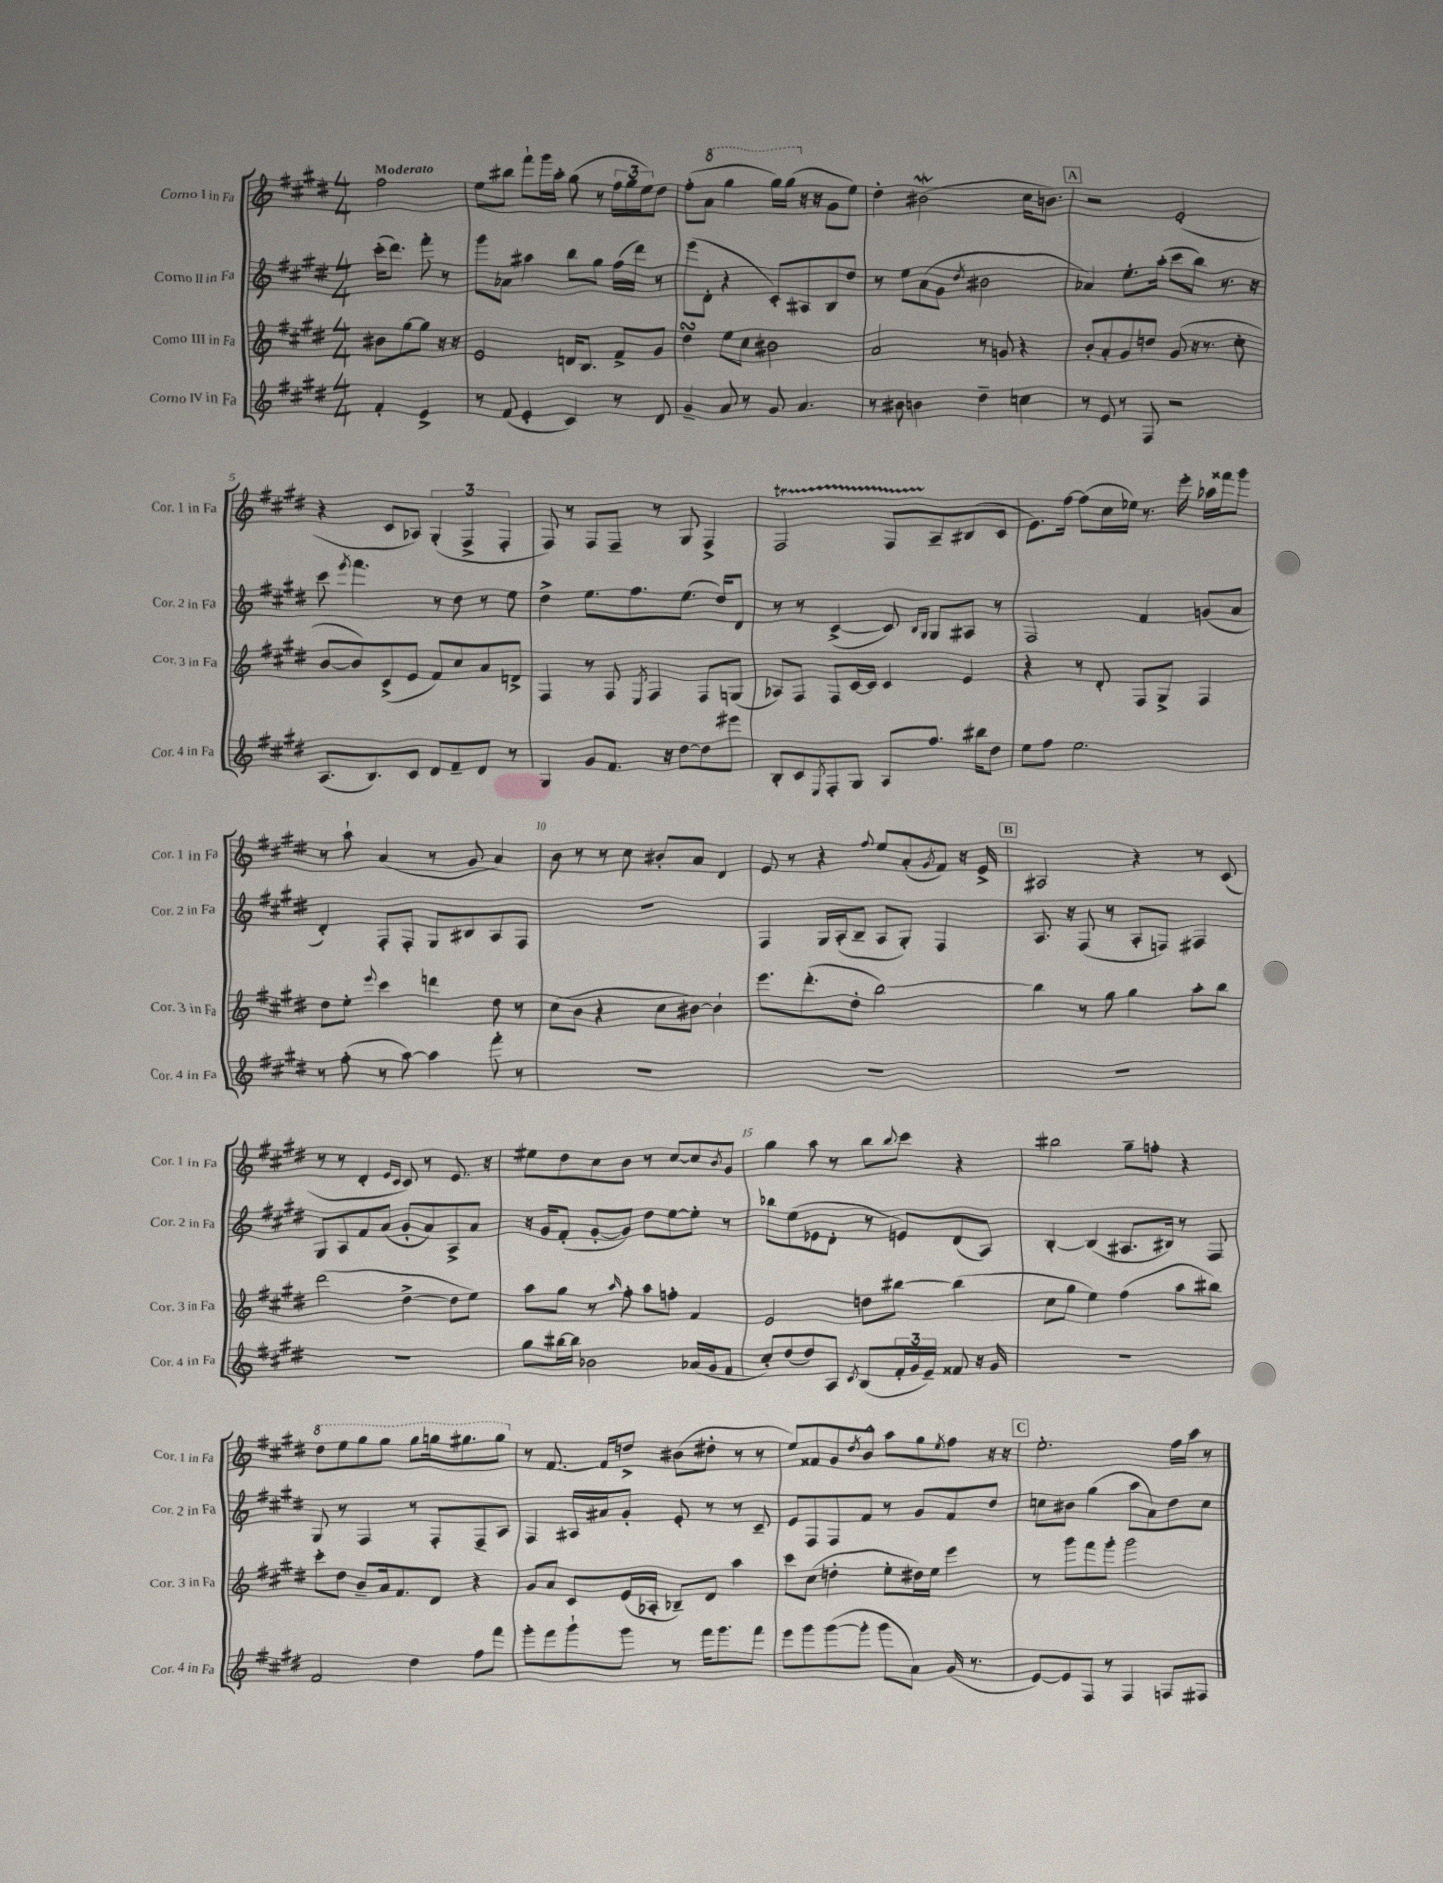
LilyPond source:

<<
\new StaffGroup <<
\new Staff = "s0" \with { instrumentName = "Corno I in Fa" shortInstrumentName = "Cor. 1 in Fa" } {
    \clef treble \key e \major \numericTimeSignature \time 4/4 \partial 2 \tempo "Moderato"
    fis''2 |
    e''8 bis''8 fis'''8-! gis'''16 a''16-. gis''8( r8 \tuplet 3/2 { fis''16 gis''16 e''16) } dis''8 |
    fis''8-.( \ottava #1 a''8 gis'''4 gis'''16) gis'''16( \ottava #0 r16 r16 gis'8 e''8) |
    dis''4-. bis'2\mordent( cis''16 b'8.) |
    \mark \markup { \box "A" } r2 e'2-.( |
    r4 cis'8 aes8) \tuplet 3/2 { gis4-.( fis4-> fis4-. } |
    fis8) r8 fis8 fis8-- r8 gis8 fis4-> |
    fis2\startTrillSpan fis8 a8--\stopTrillSpan bis8( cis'8 |
    e'8.) fis''16~ fis''8( cis''16 ees''16) r8. e'''16-. aes''16 fisis'''16 gis'''8 |
    r8 a''8-! a'4( r8 gis'8 a'4) |
    b'8 r8 r8 cis''8 bis'8-. a'8 dis'4 |
    e'8 r8 r4 \appoggiatura { fis''8 } e''8 a'8-.( \acciaccatura { gis'8 } fis'8) r16 e'16-> |
    \mark \markup { \box "B" } ais2 r4 r8 cis'8( |
    r8 r8 dis'4-. \grace { e'16 cis'16 } cis'8) r8 e'8. r16 |
    eis''8 dis''8 cis''8 b'8 r8 cis''8~ cis''8 \acciaccatura { b'8 } gis'8 |
    gis''4 a''8 r8 b''8 \appoggiatura { b''8 } cis'''8 r4 |
    bis''2 gis''8-- f''8-. r4 |
    \ottava #1 dis'''8 e'''8 gis'''8 gis'''8 gis'''8 g'''16 gis'''8. gis'''8 \ottava #0 |
    r8 fis'8.~ fis'16 d''8-> bis'8( dis''8-. r8 r8 |
    e''8) fisis'8 gis'8 \acciaccatura { dis''8 } b'8-^ a''8 gis''8 \acciaccatura { e''8 } fis''8 r16 r16 |
    \mark \markup { \box "C" } e''2.-. fis''16 a''16 r8 \bar "|." |
}
\new Staff = "s1" \with { instrumentName = "Corno II in Fa" shortInstrumentName = "Cor. 2 in Fa" } {
    \clef treble \key e \major \numericTimeSignature \time 4/4 \partial 2
    cis'''16-.( dis'''8.) fis'''8-. r8 |
    gis'''8 aes'8 ais''4 b''8 gis''8 fis''16( dis'''16) r8 |
    e'''8( dis'8-. r4 cis'8-.) ais8 b8 dis''8 |
    r8 e''8 a'8( gis'8 \acciaccatura { dis''8 } bis'2 |
    \mark \markup { \box "A" } aes'4) e''8.-. a''16-.( cis'''8 b''8) r8. r16 |
    cis'''8 \acciaccatura { e'''8 } fis'''4. r8 dis''8 r8 e''8 |
    dis''4-> e''8. fis''8. e''8.( dis''16) dis'8 |
    r8 r8 cis'4~->( cis'8) \grace { b16 gis16 } gis8 ais8 r8 |
    fis2 fis'4 g'8( a'8 |
    dis'4-.) fis8-. fis8-. gis8 bis8 a8 fis8 |
    R1 |
    fis4 gis16 a16-.( b8-- a8 gis8-.) fis4 |
    \mark \markup { \box "B" } a8. r16 fis8( r8 a8-. f8) fis4 |
    gis8 a8 fis'8 a'8( gis'8-. a'8) a8-> a'8 |
    r16 gis'16 fis'8-.( gis'8~-. gis'8) dis''8 e''8~ e''8-. r8 |
    bes''8 e''8( ees'8 dis'8-. r8 e'8) dis'8( a8) |
    b4~-. b4( ais8. bis16) r8 fis8 |
    gis8 r8 fis4 r8 fis8-. fis8-- a8 |
    fis4 ais16 ais'16 gis'8-. e'8-. r8 r8 cis'8-- |
    e'8 fis8 fis8 fis'8 r8 gis'8 fis'8 dis''8 |
    \mark \markup { \box "C" } c''8 bis'8 gis''4( a''8 a'8) dis''8 c''8 \bar "|." |
}
\new Staff = "s2" \with { instrumentName = "Corno III in Fa" shortInstrumentName = "Cor. 3 in Fa" } {
    \clef treble \key e \major \numericTimeSignature \time 4/4 \partial 2
    bis'8 gis''8~ gis''8 r16 r16 |
    e'2 d'16 b8. fis'8-> gis'8 |
    dis''4\turn e''8 cis''8 bis'2 |
    a'2 r8 g'8 r4 |
    \mark \markup { \box "A" } b'8-. a'8-. gis'8 d''8 gis'8( r16 r8. cis''8-. |
    b'8~ b'8) cis'8->( e'8 fis'8) cis''8 a'8 d'8-> |
    fis4 r8 fis8 \acciaccatura { e8 } fis4 fis8 g8( |
    aes8) fis8 fis8 cis'16~ cis'16 cis'4 e'4 |
    r4 r8 dis'8-. fis8 gis8-> fis4 |
    dis''8 e''8-. \appoggiatura { e'''8 } cis'''4 d'''4 dis''8 r8 |
    cis''8( b'8 r4 cis''8 bis'8~) bis'4-! |
    e'''8. dis'''8.-.( dis''8-. b''2~) |
    \mark \markup { \box "B" } b''4 r8 gis''8 gis''4 a''8-. b''8 |
    dis'''2( dis''4~-> dis''8 e''8) |
    a''8 gis''8 r8 \grace { a''16 } fis''8-. a''8 f''8-. fis'4 |
    e'2 d''8 bis''8~ bis''4( |
    cis''8 gis''8 e''4) fis''4( a''8 bis''8) |
    cis'''8-. dis''8 b'8-- a'16 fis'8. dis'8 r4 |
    gis'8 a'8 cis'8 e'16( aes16-. bes8--) dis'8 a''4 |
    cis'''8 cis''8( d''4-. e''8-. dis''16) e''16 e'''4 |
    \mark \markup { \box "C" } r8 gis'''8 fis'''8 gis'''8-. gis'''2 \bar "|." |
}
\new Staff = "s3" \with { instrumentName = "Corno IV in Fa" shortInstrumentName = "Cor. 4 in Fa" } {
    \clef treble \key e \major \numericTimeSignature \time 4/4 \partial 2
    fis'4-. e'4-> |
    r8 fis'8( e'4-. cis'4) r8 dis'8 |
    gis'4-- a'8 r8 gis'8 a'4. |
    r8 bis'8 b'4 dis''4-- c''4 |
    \mark \markup { \box "A" } r8 e'8 r8 fis8 r2 |
    a8.( b8.) cis'8 dis'8 fis'8-- dis'8 r8 |
    gis4 gis'8 fis'8. r16 dis''8~ dis''8 eis'''8 |
    b8-. cis'8 \acciaccatura { e8 } fis8-. gis8 a8 fis''8. bis''16 dis''8 |
    e''8 fis''8 e''2. |
    r8 fis''8-.( r8 a''8~) a''4 fis'''8-. r8 |
    R1 |
    R1 |
    \mark \markup { \box "B" } R1 |
    R1 |
    gis''8 bis''16~ bis''16 bes'2 aes'16( gis'16 fis'8 |
    cis''8-.) dis''8( dis''8) a8 \acciaccatura { cis'8 } b8( \tuplet 3/2 { fis'16-. gis'16 e'16--) } fisis'8 r16 gis'16 |
    R1 |
    fis'2 dis''4 fis''8 fis'''8 |
    gis'''8-. fis'''8 gis'''8-! gis'''8 r8 fis'''16 gis'''8. fis'''8 |
    e'''8 gis'''8 gis'''8~( gis'''8-. gis'''8 a'8) gis'16( r8. |
    \mark \markup { \box "C" } e'8~) e'8 fis8 r8 fis4 f8 fis8 \bar "|." |
}
>>
>>
\layout { \context { \Score \override BarNumber.break-visibility = ##(#f #t #t) barNumberVisibility = #(every-nth-bar-number-visible 5) } }
